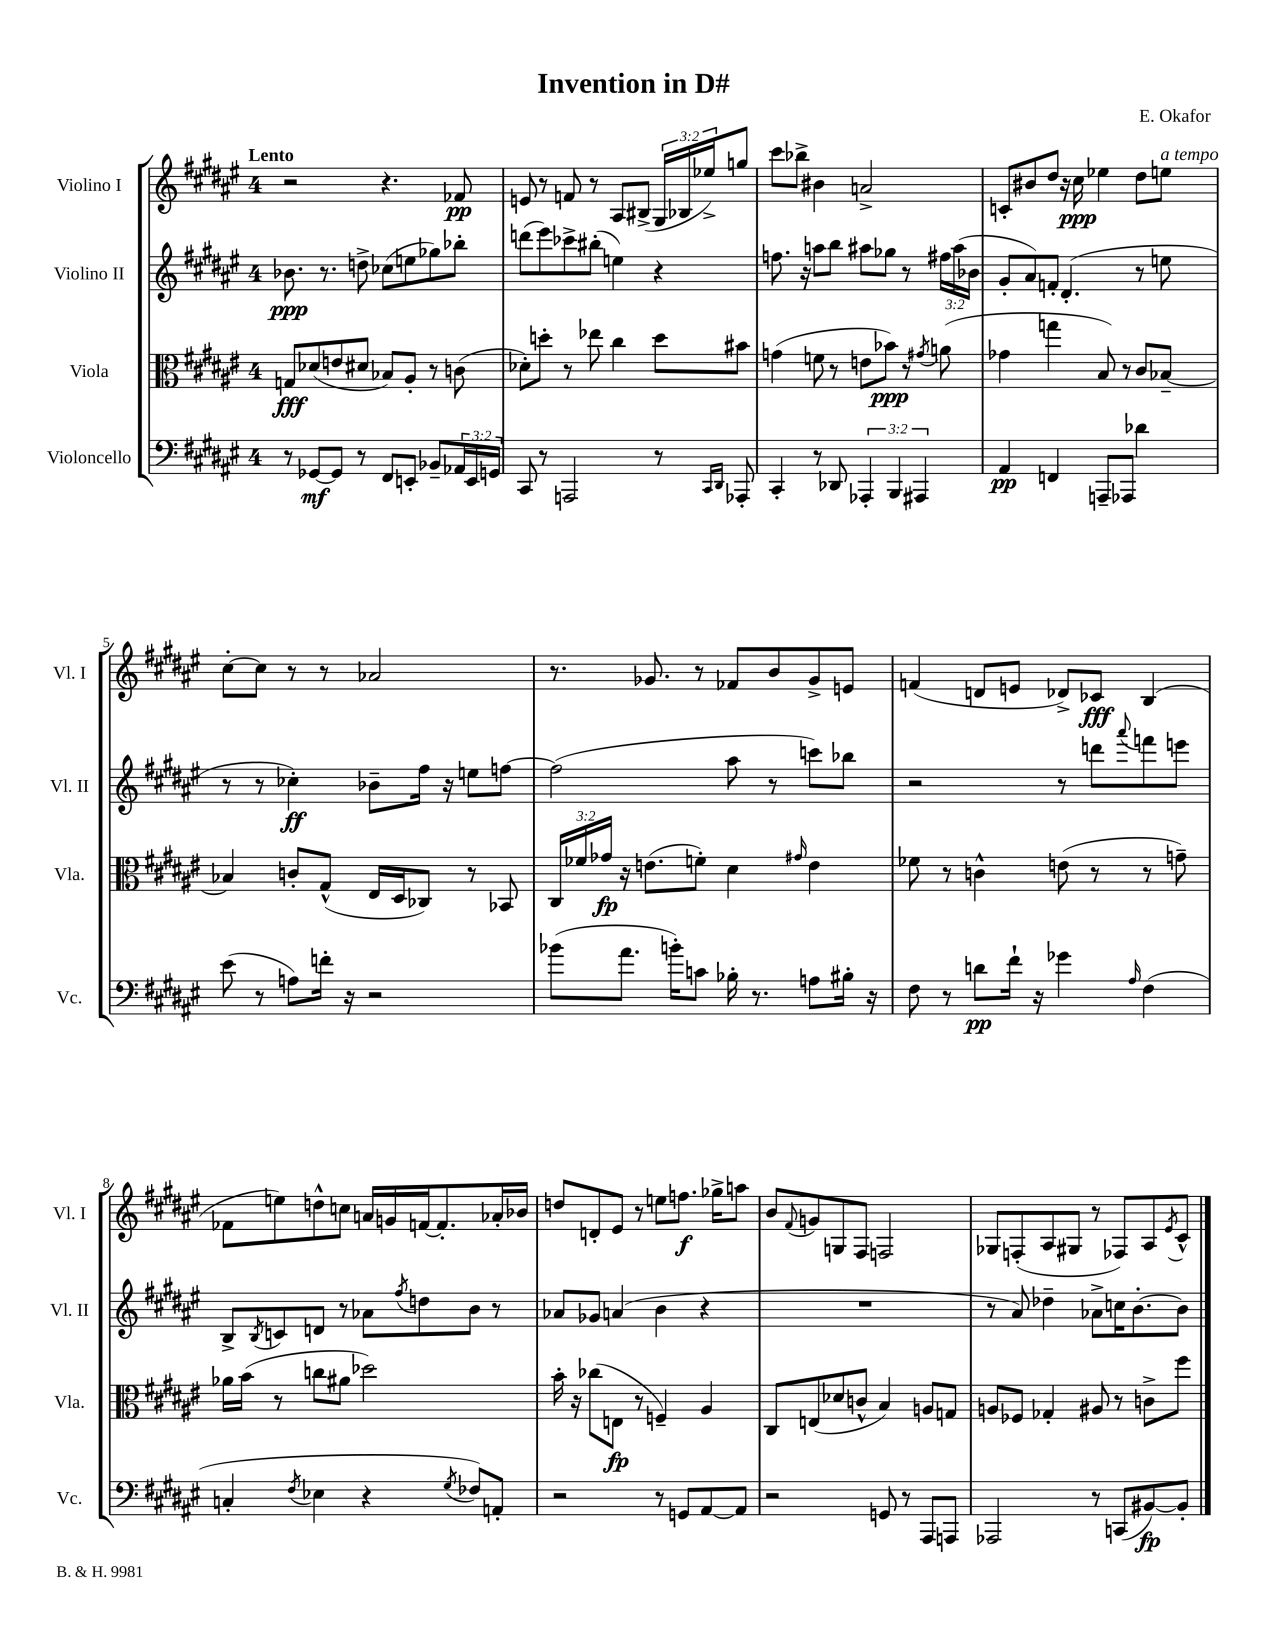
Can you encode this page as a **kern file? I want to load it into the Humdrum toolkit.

**kern	**kern	**kern	**kern
*staff4	*staff3	*staff2	*staff1
*clefF4	*clefC3	*clefG2	*clefG2
*k[f#c#g#d#a#e#]	*k[f#c#g#d#a#e#]	*k[f#c#g#d#a#e#]	*k[f#c#g#d#a#e#]
*M4/4	*M4/4	*M4/4	*M4/4
8r	8G/L	8.b-\	2r
[8GG-/L	(8d-/	.	.
.	.	8.r	.
8GG-/]J	8e/	.	.
8r	8d#/J	8dd^\	.
8FF#/L	8B-/L)	(8cc-\L	4.r
8EE'/J	8A#'/J	8ee\	.
8BB-~/L	8r	8gg-\)	.
24AA-/L	(8c\	8bb-'\J	8f-/
24EE/	.	.	.
24GG/JJ	.	.	.
=	=	=	=
8CC#/	8d-'\L)	(8ddd\L	8e/
8r	8dd'\J	8eee#\)	8r
2AAA/	8r	8ccc-^\	8f/
.	8ee-\	(8bb#'\J	8r
.	4cc#\	4ee\)	8A#/L
.	.	.	(8B#^/J
8r	8dd\L	4r	24G#/LL
.	.	.	24B-/
.	.	.	24ee-^/J)
16qqCC#/LL	.	.	.
16qqDD#/JJ	.	.	.
8AAA-'/	8b#\J	.	8gg/J
=	=	=	=
4CC#'/	(4g\	8.ff\	8ccc#\L
.	.	.	8bb-^\J
.	.	16r	.
8r	8f\	8aa\L	4b#\
8DD-/	8r	8bb\J	.
6AAA-'/	8e\L	8aa#\L	2a^/
.	8b-\J)	8gg-\J	.
6BBB/	.	.	.
.	8r	8r	.
6AAA#/	.	.	.
.	8qg#/	.	.
.	(8a\	24ff#\LL	.
.	.	(24aa#\	.
.	.	24b-\JJ	.
=	=	=	=
4AA#/	4g-\	8g#'/L	8c'/L
.	.	8a#/)	8b#/
4FF/	4gg\	8f'/J	8dd#/J
.	.	(4.d#'/	16r
.	.	.	16cc#\
8AAA~/L	8B/)	.	4ee-\
8AAA-/J	8r	.	.
4d-\	8c#/L	8r	8dd#\L
.	[8B-~/J	8ee\	8ee\J
=	=	=	=
(8e#\	4B-/]	8r	[8cc#'\L
8r	.	8r	8cc#\]J
8A\L)	8c'/L	4cc-'\)	8r
16f'\Jk	(8G#^^/J	.	8r
16r	.	.	.
2r	16E#/LL	8b-~\L	2a-/
.	16D#/J	.	.
.	8C-/J)	16ff#\Jk	.
.	.	16r	.
.	8r	8ee\L	.
.	8BB-/	[8ff\J	.
=	=	=	=
(8b-\L	24C#/LL	(2ff\]	8.r
.	24f-/	.	.
.	24g-/JJ	.	.
8.a#\J	16r	.	.
.	(8.e\L	.	8.g-/
16b'\LK)	.	.	.
8c\J	8f'\J)	.	8r
16B-'\	4d#\	8aa#\	8f-/L
8.r	.	.	.
.	.	8r	8b/
.	16qqg#/	.	.
8A\L	4e\	8ccc\L)	8g-^/
16B#'\Jk	.	8bb-\J	8e/J
16r	.	.	.
=	=	=	=
8F#\	8f-\	2r	(4f/
8r	8r	.	.
8d\L	4c^^\	.	8d/L
16f#`\Jk	.	.	8e/J
16r	.	.	.
4g-\	(8e\	8r	8d-^/L)
.	8r	8ddd\L	8c-/J
16qqA#/	.	8qqaaa#/	.
(4F#\	8r	8fff\	(4B/
.	8g~\)	8eee\J	.
=	=	=	=
4C'/	16a-\LL	8B^/L	8f-\L
.	(16b\JJ	.	.
.	.	8qB/	.
.	8r	8c/	8ee\)
8qF#/	.	.	.
4E-\	8cc\L	8d/J	8dd^^\
.	8a#\J	8r	8cc\J
4r	2dd-\)	8a-\L	16a/LL
.	.	.	16g/
.	.	8qff#/	.
.	.	8dd\	[16f/J
.	.	.	8.f'/]
8qG#/	.	.	.
8F-/L)	.	8b\J	.
8AA'/J	.	8r	16a-'/L
.	.	.	16b-/JJ
=	=	=	=
2r	16b'\	8a-/L	8dd/L
.	16r	.	.
.	(8cc-\L	8g-/J	8d'/
.	8E\J	(4a/	8e#/J
.	8r	.	8r
8r	4F~/)	4b\	8ee\L
8GG/L	.	.	8.ff\J
[8AA#/	4A#/	4r	.
.	.	.	16gg-^\LK
8AA#/]J	.	.	8aa\J
=	=	=	=
2r	8C#/L	1r	8b/L
.	.	.	8qqf#/
.	(8E/	.	8g/
.	8d-/	.	8G/
.	8c^^/J	.	8F#/J
8GG/	4B/)	.	2F/
8r	.	.	.
8AAA#/L	8A/L	.	.
8AAA/J	8G/J	.	.
=	=	=	=
2AAA-/	8A/L	8r	8G-/L
.	8F-/J	8a#/)	(8F'/
.	4G-'/	4dd-~\	8A#/
.	.	.	8G#/J
8r	8A#/	8a-^\L	8r
(8CC/L	8r	16cc\K	8F-/L)
.	.	[8.b'\	.
[8BB#/)	8c^\L	.	8A#/
.	.	.	8qe#/
8BB#'/]J	8ff#\J	8b\]J	8c#^^/J
==	==	==	==
*-	*-	*-	*-
